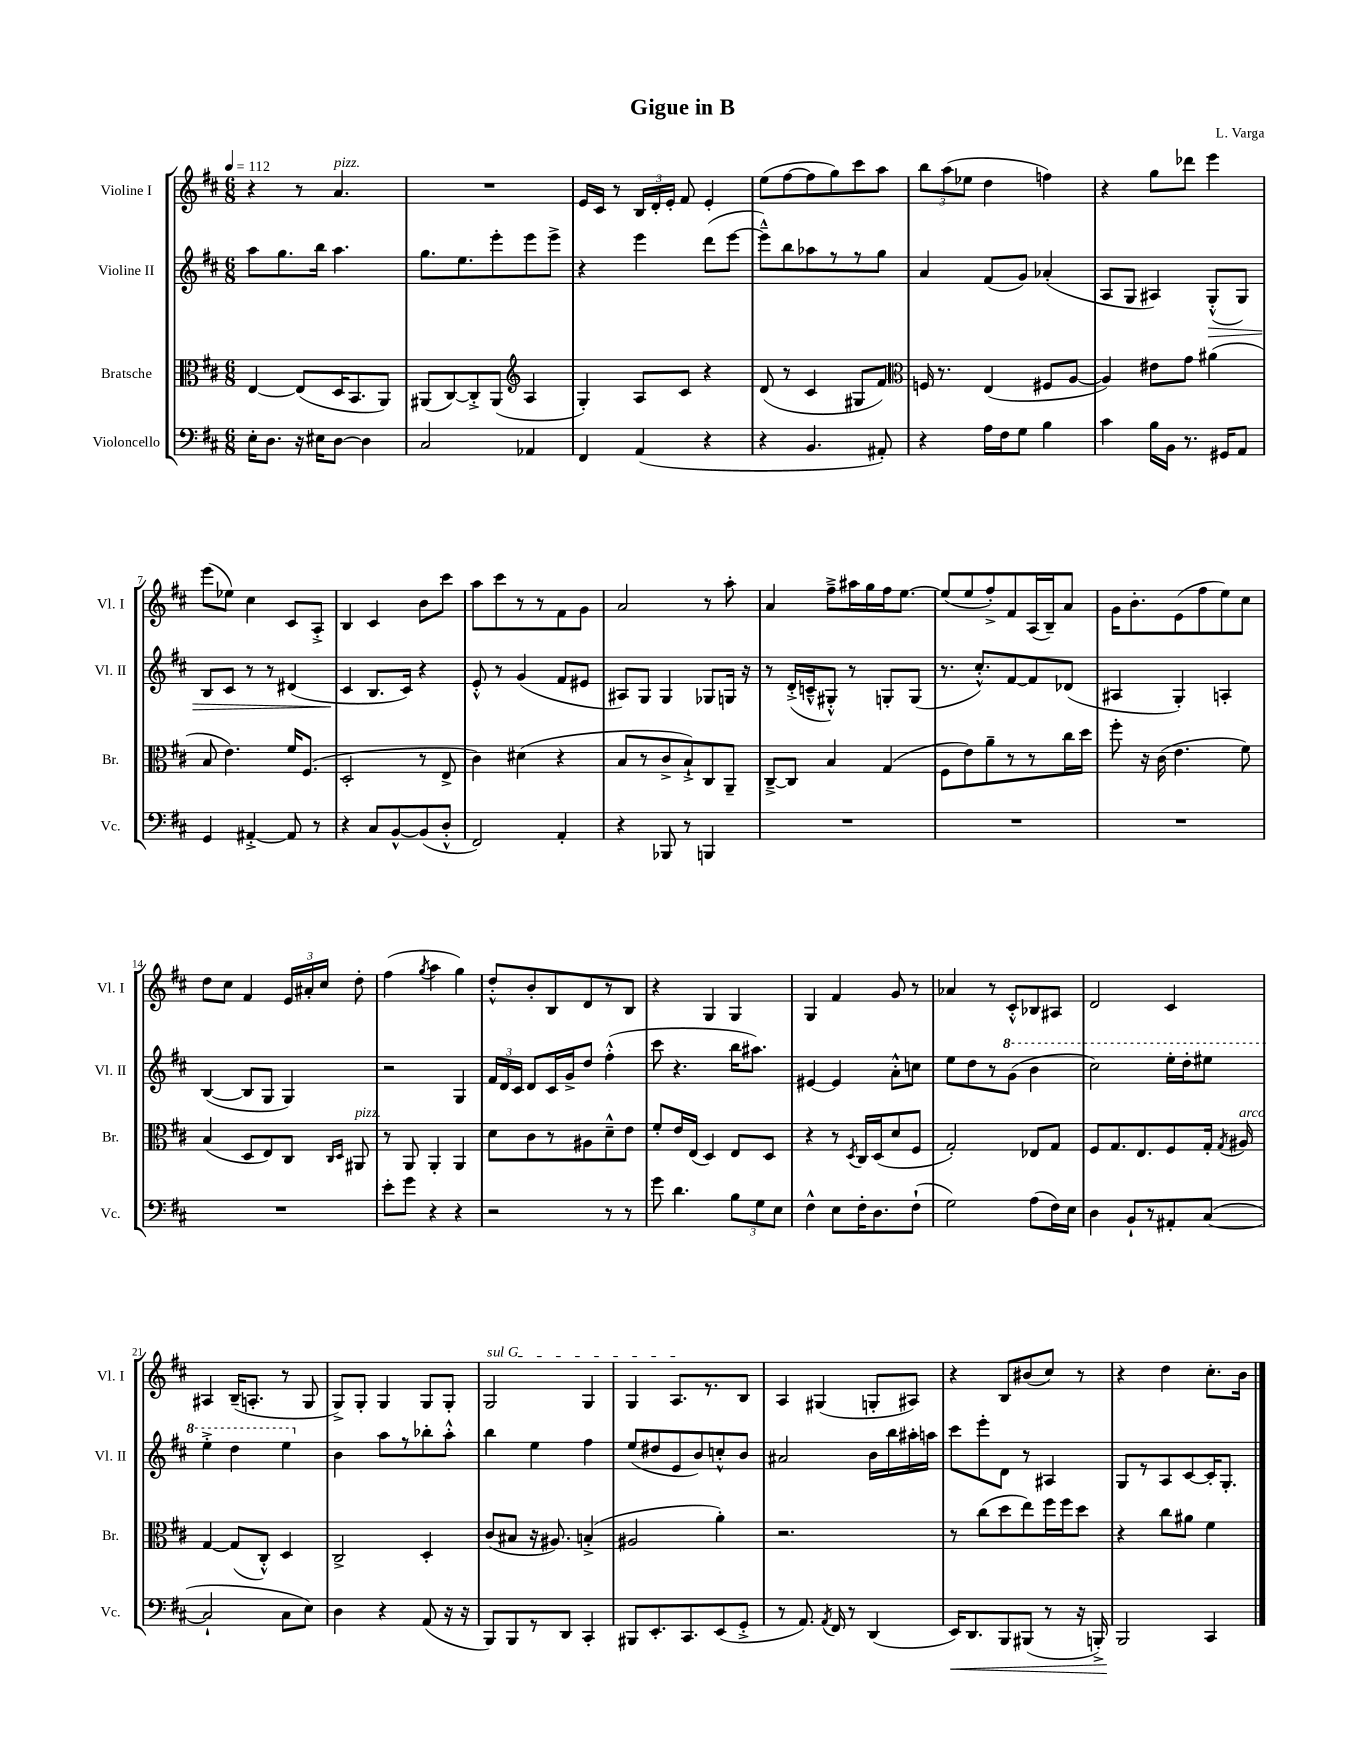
\header { title = "Gigue in B" composer = "L. Varga" }
<<
\new StaffGroup <<
\new Staff = "s0" \with { instrumentName = "Violine I" shortInstrumentName = "Vl. I" } {
    \clef treble \key d \major \numericTimeSignature \time 6/8 \tempo 4 = 112
    \autoBeamOff r4 r8 a'4.^\markup { \italic "pizz." } |
    R2. |
    e'16[ cis'16] r8 \tuplet 3/2 { b16[ d'16-. e'16]-. } fis'8 e'4-. |
    e''8[( fis''8~ fis''8 g''8) cis'''8 a''8] |
    \tuplet 3/2 { b''8[ a''8( ees''8] } d''4 f''4) |
    r4 g''8[ des'''8] e'''4 |
    e'''8[( ees''8]) cis''4 cis'8[ a8]-.-> |
    b4 cis'4 b'8[ cis'''8] |
    a''8[ cis'''8 r8 r8 fis'8 g'8] |
    a'2 r8 a''8-. |
    a'4 fis''8[---> ais''16 g''16 fis''16 e''8.]~ |
    e''8[( e''8 fis''8-.->) fis'8 a16( b16--) a'8] |
    g'16[ b'8.-. e'8( fis''8 e''8) cis''8] |
    d''8[ cis''8] fis'4 \tuplet 3/2 { e'16[ ais'16-. cis''16] } d''8-. |
    fis''4( \acciaccatura { g''8 } a''4 g''4) |
    d''8[-.-^ b'8-. b8 d'8 r8 b8] |
    r4 g4 g4 |
    g4 fis'4 g'8 r8 |
    aes'4 r8 cis'8[-.-^ bes8 ais8] |
    d'2 cis'4 |
    ais4 b16[--( a8.]-. r8 g8 |
    g8[->) g8]-. g4 g8[ g8]-. |
    \once \override TextSpanner.bound-details.left.text = \markup { \italic "sul G" } g2\startTextSpan g4 |
    g4 a8.[\stopTextSpan r8. b8] |
    a4 gis4( g8[-. ais8]) |
    r4 b8[ bis'8( cis''8]) r8 |
    r4 d''4 cis''8.[-. b'16] \bar "|." |
}
\new Staff = "s1" \with { instrumentName = "Violine II" shortInstrumentName = "Vl. II" } {
    \clef treble \key d \major \numericTimeSignature \time 6/8
    \autoBeamOff a''8[ g''8. b''16] a''4. |
    g''8.[ e''8. e'''8-. e'''8 e'''8]-> |
    r4 e'''4 d'''8[( e'''8]~ |
    e'''8[---^) b''8 aes''8 r8 r8 g''8] |
    a'4 fis'8[( g'8]) aes'4-.( |
    a8[ g8] ais4) g8[-.-^\>( g8]) |
    b8[ cis'8] r8 r8 dis'4( |
    cis'4\! b8.[ cis'16]) r4 |
    e'8-.-^ r8 g'4( fis'8[ eis'8] |
    ais8[) g8] g4 ges8[ g16] r16 |
    r8 d'16[-.->( c'16---^ gis8]-.-^) r8 g8[-. g8]( |
    r8. cis''8.[-.-^) fis'8~ fis'8 des'8]( |
    ais4 g4-.) a4-. |
    b4~( b8[ g8] g4) |
    r2 g4 |
    \tuplet 3/2 { fis'16[ d'16 cis'16] } d'8[ cis'16 g'16-> d''8] fis''4-.-^( |
    cis'''8 r4. b''16[ ais''8.]) |
    eis'4~ eis'4 a'8[-.-^ c''8] |
    e''8[ d''8 r8 \ottava #1 g''8]( b''4 |
    cis'''2) e'''16[-. d'''16-. eis'''8] |
    e'''4-.-> d'''4 e'''4 \ottava #0 |
    b'4 a''8[ r8 bes''8-. a''8]-.-^ |
    b''4 e''4 fis''4 |
    e''8[( dis''8 e'8 b'8) c''8-.-^ b'8] |
    ais'2 b'16[ b''16 ais''16-. a''16] |
    cis'''8[ e'''8-. d'8] r8 ais4 |
    g8[ r8 a8 cis'8~ cis'16-. g8.]-. \bar "|." |
}
\new Staff = "s2" \with { instrumentName = "Bratsche" shortInstrumentName = "Br." } {
    \clef alto \key d \major \numericTimeSignature \time 6/8
    \autoBeamOff e4~ e8[( d16 b,8. a,8]) |
    ais,8[( cis8~) cis8-.-> ais,8]( \clef treble a4 |
    g4-.) a8[ cis'8] r4 |
    d'8( r8 cis'4 gis8[ fis'8]) |
    \clef alto f16 r8. e4( fis8[ a8]~ |
    a4) eis'8[ g'8] ais'4( |
    b8 e'4.) fis'16[ fis8.]( |
    d2-. r8 e8-> |
    cis'4) dis'4( r4 |
    b8[ r8 cis'8-> b8-!->) cis8 a,8]-- |
    cis8[~---> cis8] b4 g4( |
    fis8[ e'8) a'8-- r8 r8 cis''16 d''16] |
    fis''8-. r16 cis'16( e'4. fis'8) |
    b4( d8[ e8) cis8] \grace { cis16[ d16] } ais,8^\markup { \italic "pizz." } |
    r8 a,8 a,4-. a,4 |
    d'8[ cis'8 r8 ais8 d'8---^ e'8] |
    fis'8[-. e'16 e16]( d4) e8[ d8] |
    r4 r8 \acciaccatura { d8 } cis16[ d16( d'8 fis8] |
    g2-.) ees8[ g8] |
    fis8[ g8. e8. fis8 g16]-. \acciaccatura { g8 } ais16^\markup { \italic "arco" } |
    g4~ g8[( cis8]-.-^) d4 |
    cis2-> d4-. |
    cis'8[( bis8] r16 ais8.) b4-.->( |
    ais2 a'4-.) |
    r2. |
    r8 cis''8[( d''8 e''8) fis''16 fis''16 d''8] |
    r4 cis''8[ ais'8] fis'4 \bar "|." |
}
\new Staff = "s3" \with { instrumentName = "Violoncello" shortInstrumentName = "Vc." } {
    \clef bass \key d \major \numericTimeSignature \time 6/8
    \autoBeamOff e16[-. d8.] r16 eis16[ d8]~ d4 |
    cis2 aes,4 |
    fis,4 a,4( r4 |
    r4 b,4. ais,8-.) |
    r4 a16[ fis16 g8] b4 |
    cis'4 b16[ b,16] r8. gis,16[ a,8] |
    g,4 ais,4~-.-> ais,8 r8 |
    r4 cis8[ b,8~-^ b,8( d8]-.-^ |
    fis,2) a,4-. |
    r4 bes,,8 r8 b,,4 |
    R2. |
    R2. |
    R2. |
    R2. |
    e'8[-. g'8] r4 r4 |
    r2 r8 r8 |
    g'8 d'4. \tuplet 3/2 { b8[ g8 e8] } |
    fis4-^ e8[ fis16-. d8. fis8]-!( |
    g2) a8[( fis16) e16] |
    d4 b,8[-! r8 ais,8-. cis8]~( |
    cis2-! cis8[ e8]) |
    d4 r4 a,8( r16 r16 |
    b,,8[) b,,8 r8 d,8] cis,4-. |
    bis,,8[ e,8.-. cis,8. e,8( g,8]-.-> |
    r8 a,8.) \acciaccatura { a,8 } fis,16 r8 d,4( |
    e,16[\<) d,8. b,,8 bis,,8]( r8 r16 b,,16-.->) |
    b,,2\! cis,4 \bar "|." |
}
>>
>>
